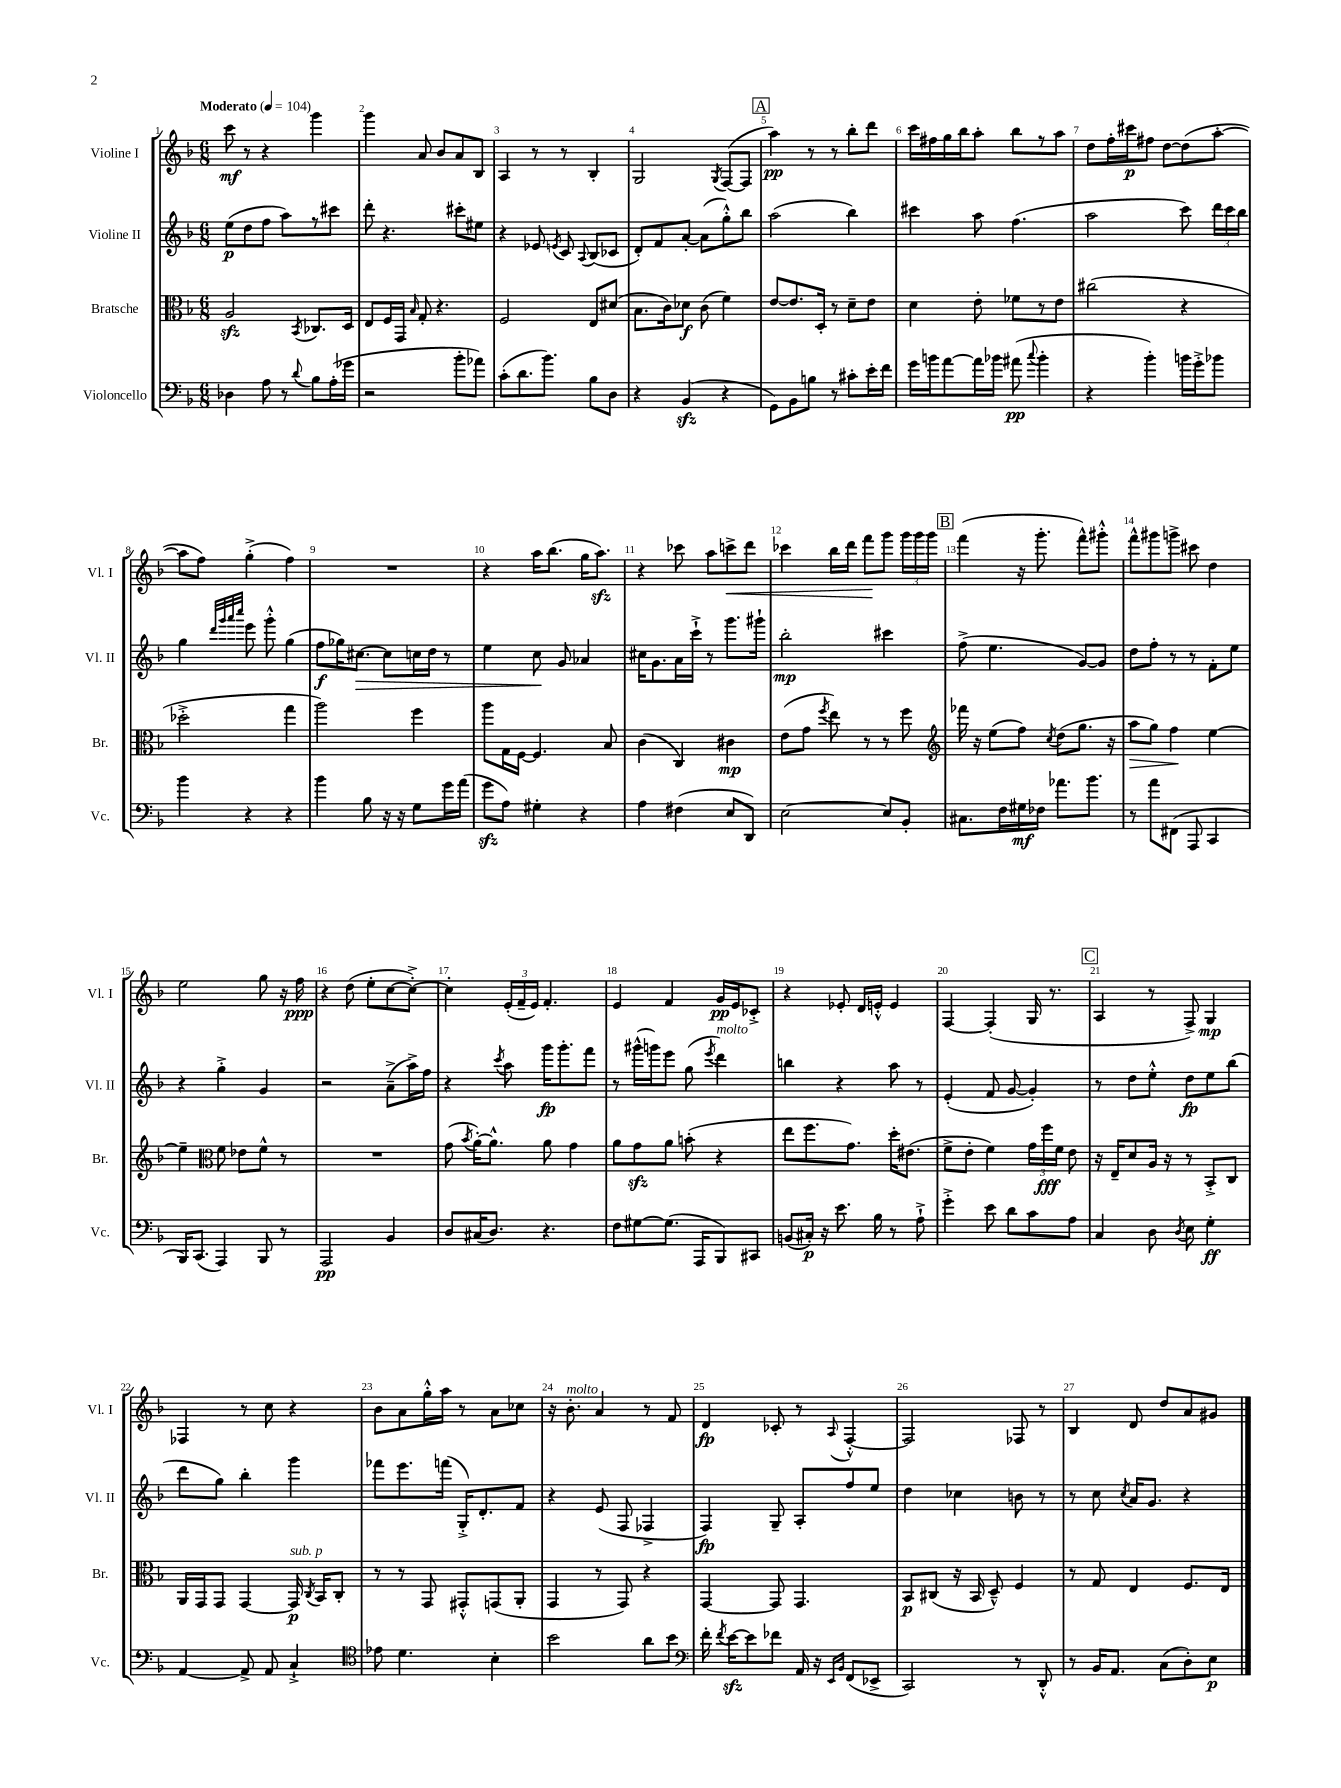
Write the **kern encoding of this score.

**kern	**kern	**kern	**kern
*staff4	*staff3	*staff2	*staff1
*clefF4	*clefC3	*clefG2	*clefG2
*k[b-]	*k[b-]	*k[b-]	*k[b-]
*M6/8	*M6/8	*M6/8	*M6/8
*MM104	*MM104	*MM104	*MM104
4D-	2A	(8ee	8ccc
.	.	8dd	8r
8A	.	8ff	4r
8r	.	8aa)	.
8qqd	8qBB-	.	.
8B-	8.C-	8r	4ggg
(16A'	.	8ccc#	.
16g-	16D	.	.
=	=	=	=
2r	8E	8ddd'	4ggg
.	16F	4.r	.
.	16GG	.	.
.	16qqB-	.	.
.	8G'	.	8a
.	4.r	.	8b-
8b-'	.	8ccc#'	8a
8a-)	.	8ee#	8B-
=	=	=	=
(8c'	2F	4r	4A
8.d	.	.	.
.	.	8e-	8r
8.b-)	.	.	.
.	.	8qe	.
.	.	8c	8r
.	.	8qqA	.
8B-	8E	(8B-	4B-'
8D	(8d#	8c-	.
=	=	=	=
4r	8.B-	8d')	2G
.	.	8f	.
.	16c)	.	.
(4BB-	8d-	[8a'	.
.	(8c	(8a]	.
.	.	.	8qG
4r	4f)	8gg'^^)	([8F
.	.	8bb-	8F]
=	=	=	=
8GG)	[8e	(2aa	4aa)
8BB-	8.e]	.	.
8B	.	.	8r
.	16D'	.	.
8r	8r	.	8r
8c#'	8d~	4bb-)	8bb-'
16e'	8e	.	8ddd
16f	.	.	.
=	=	=	=
16g	4d	4ccc#	16ccc
16b	.	.	16ff#
[8a	.	.	16gg
.	.	.	16bb-
16a]	8e'	8aa	8aa'
16b-	.	.	.
(8a#	8f-	(4.ff	8bb-
8qqcc	.	.	.
4b-'	8r	.	8r
.	8e	.	8aa
=	=	=	=
4r	(2cc#	2aa	8dd
.	.	.	16ff'
.	.	.	16ccc#
4b-')	.	.	8ff#
.	.	.	[8dd
16b	4r	8ccc)	(8dd]
16g'^	.	.	.
8b-	.	24ddd	[8aa'
.	.	24ccc	.
.	.	24bb-	.
=	=	=	=
4b-	2dd-'^	4gg	8aa]
.	.	.	8ff)
.	.	32qqddd	.
.	.	32qqggg	.
.	.	32qqaaa	.
.	.	32qqcccc	.
4r	.	8eee	(4gg'^
.	.	8ggg'^^	.
4r	4gg	(4gg	4ff)
=	=	=	=
4b-	2aa)	8ff	2.r
.	.	16gg-)	.
.	.	[8.cc#	.
8B-	.	.	.
16r	.	8cc#]	.
16r	.	.	.
8G	4ff	16cc	.
.	.	16dd	.
16g	.	8r	.
(16a	.	.	.
=	=	=	=
8g	8aa	4ee	4r
8A)	16G	.	.
.	[16F	.	.
4G#'	4.F]	8cc	16aa
.	.	.	(8.bb-
.	.	8g	.
4r	.	4a-	16gg
.	.	.	8.aa)
.	8B-	.	.
=	=	=	=
4A	(4c	16cc#	4r
.	.	8.g	.
(4F#	4C)	16a	8ccc-
.	.	16ccc`^	.
.	.	8r	8aa
8E	4c#	8.ggg	8ccc^
8DD)	.	.	8ddd
.	.	16ggg#`	.
=	=	=	=
[2E	(8e	2bb-'	4ccc-
.	8g	.	.
.	8qff	.	.
.	8ee)	.	16bb-
.	.	.	16ddd
.	8r	.	8fff
8E]	8r	4ccc#	8ggg
8BB-'	8ff	.	24ggg
.	.	.	24ggg
.	.	.	24ggg
=	=	=	=
*	*clefG2	*	*
8.C#	16fff-	(8ff^	(4fff
.	16r	.	.
.	(8ee	4.ee	.
16F	.	.	.
16G#	8ff)	.	16r
16F-	.	.	8.ggg'
.	8qcc	.	.
8.a-	(8dd	.	.
.	8.gg	[8g)	8fff^^)
8.b-	.	.	.
.	.	8g]	8ggg#'^^
.	16r	.	.
=	=	=	=
8r	8aa	8dd	8fff^^
8a	8gg)	8ff'	8ggg#
(8FF#	4ff	8r	8ggg^
8AAA	.	8r	8ccc#
4CC	[4ee	8f'	4dd
.	.	8ee	.
=	=	=	=
16BBB-)	4ee~]	4r	2ee
(8.CC	.	.	.
*	*clefC3	*	*
4AAA)	8f	4gg'^	.
.	8e-	.	.
8BBB-	8f^^	4g	8gg
8r	8r	.	16r
.	.	.	16ff
=	=	=	=
2AAA	2.r	2r	4r
.	.	.	(8dd
.	.	.	8ee'
4BB-	.	(8a~^	[8cc
.	.	16aa^)	8cc'^_)
.	.	16ff	.
=	=	=	=
8D	(8g	4r	4cc']
.	8qb-	.	.
(16C#	[16a')	.	.
8.D)	8.a^^]	.	.
.	.	8qccc	.
.	.	8aa	(24e'
.	.	.	24f~
.	.	.	24e)
4.r	8a	16ggg	4.f'
.	.	8.ggg'	.
.	4g	.	.
.	.	8fff	.
=	=	=	=
8F	8a	8r	4e
[8G#	8g	(16ggg#^^	.
.	.	16ggg)	.
(8.G#]	8a	8eee	4f
.	(8b'	(8gg	.
16AAA	.	.	.
.	.	8qeee	.
8BBB-)	4r	4ddd)	16g
.	.	.	16e
8CC#	.	.	8c-'^
=	=	=	=
(8BB	8ee	4bb	4r
16C#')	8.ff	.	.
16r	.	.	.
8.e	.	4r	8e-'
.	8.g)	.	.
.	.	.	16d
16B-	.	.	16e'^^
8r	16dd'	8aa	4e
.	(8.e#	.	.
8A`^	.	8r	.
=	=	=	=
4g'^	8f^	(4e'	[4F
.	8e'	.	.
8e	4f)	8f	(4F']
8d	.	[8g	.
8c	24g	4g'])	16G
.	24ff	.	.
.	.	.	8.r
.	24f	.	.
8A	8e	.	.
=	=	=	=
4C	16r	8r	4A
.	16E~	.	.
.	8d	8dd	.
8D	16A	8ee'^^	8r
.	16r	.	.
8qD	.	.	.
8E	8r	8dd	8F^)
4G'	8BB-'^	8ee	4G
.	8C	(8bb-	.
=	=	=	=
[4AA	16AA	8ddd	4F-
.	16GG	.	.
.	8GG	8gg)	.
8AA^]	[4GG	4bb-'	8r
8AA	.	.	8cc
4C`^	16GG]	4ggg	4r
.	8qC	.	.
.	16BB-	.	.
.	8C'	.	.
=	=	=	=
*clefC4	*	*	*
8e-	8r	8fff-	8b-
4.d	8r	8.eee	8a
.	8GG	.	16gg'^^
.	.	(16fff	16aa
.	8GG#'^^	16G'^)	8r
.	.	8.d'	.
4B-'	(8GG	.	8a
.	8AA'	8f	8cc-
=	=	=	=
2b-	4GG	4r	16r
.	.	.	8.b-'
.	8r	(8e	4a
.	8GG)	8F	.
8a	4r	4F-^	8r
8b-	.	.	8f
=	=	=	=
*clefF4	*	*	*
16f'	[4GG	4F)	4d
8qf	.	.	.
[16e	.	.	.
8e]	.	.	.
8f-	8GG]	8G~	8c-'
16AA	4.GG	8A'	8r
16r	.	.	.
16qqEE	.	.	.
16qqBB-	.	.	8qqA
(8FF	.	8ff	[4F'^^
8EE-^	.	8ee	.
=	=	=	=
2CC)	8BB-	4dd	2F]
.	(8C#	.	.
.	16r	4cc-	.
.	16BB-	.	.
.	8D~^^)	.	.
8r	4F	8b	8F-
8DD'^^	.	8r	8r
=	=	=	=
8r	8r	8r	4B-
16BB-	8G	8cc	.
8.AA	.	.	.
.	.	8qcc	.
.	4E	16a	8d
.	.	8.g	.
(8C	.	.	8dd
8D')	8.F	4r	8a
8E	.	.	8g#
.	16E	.	.
==	==	==	==
*-	*-	*-	*-
